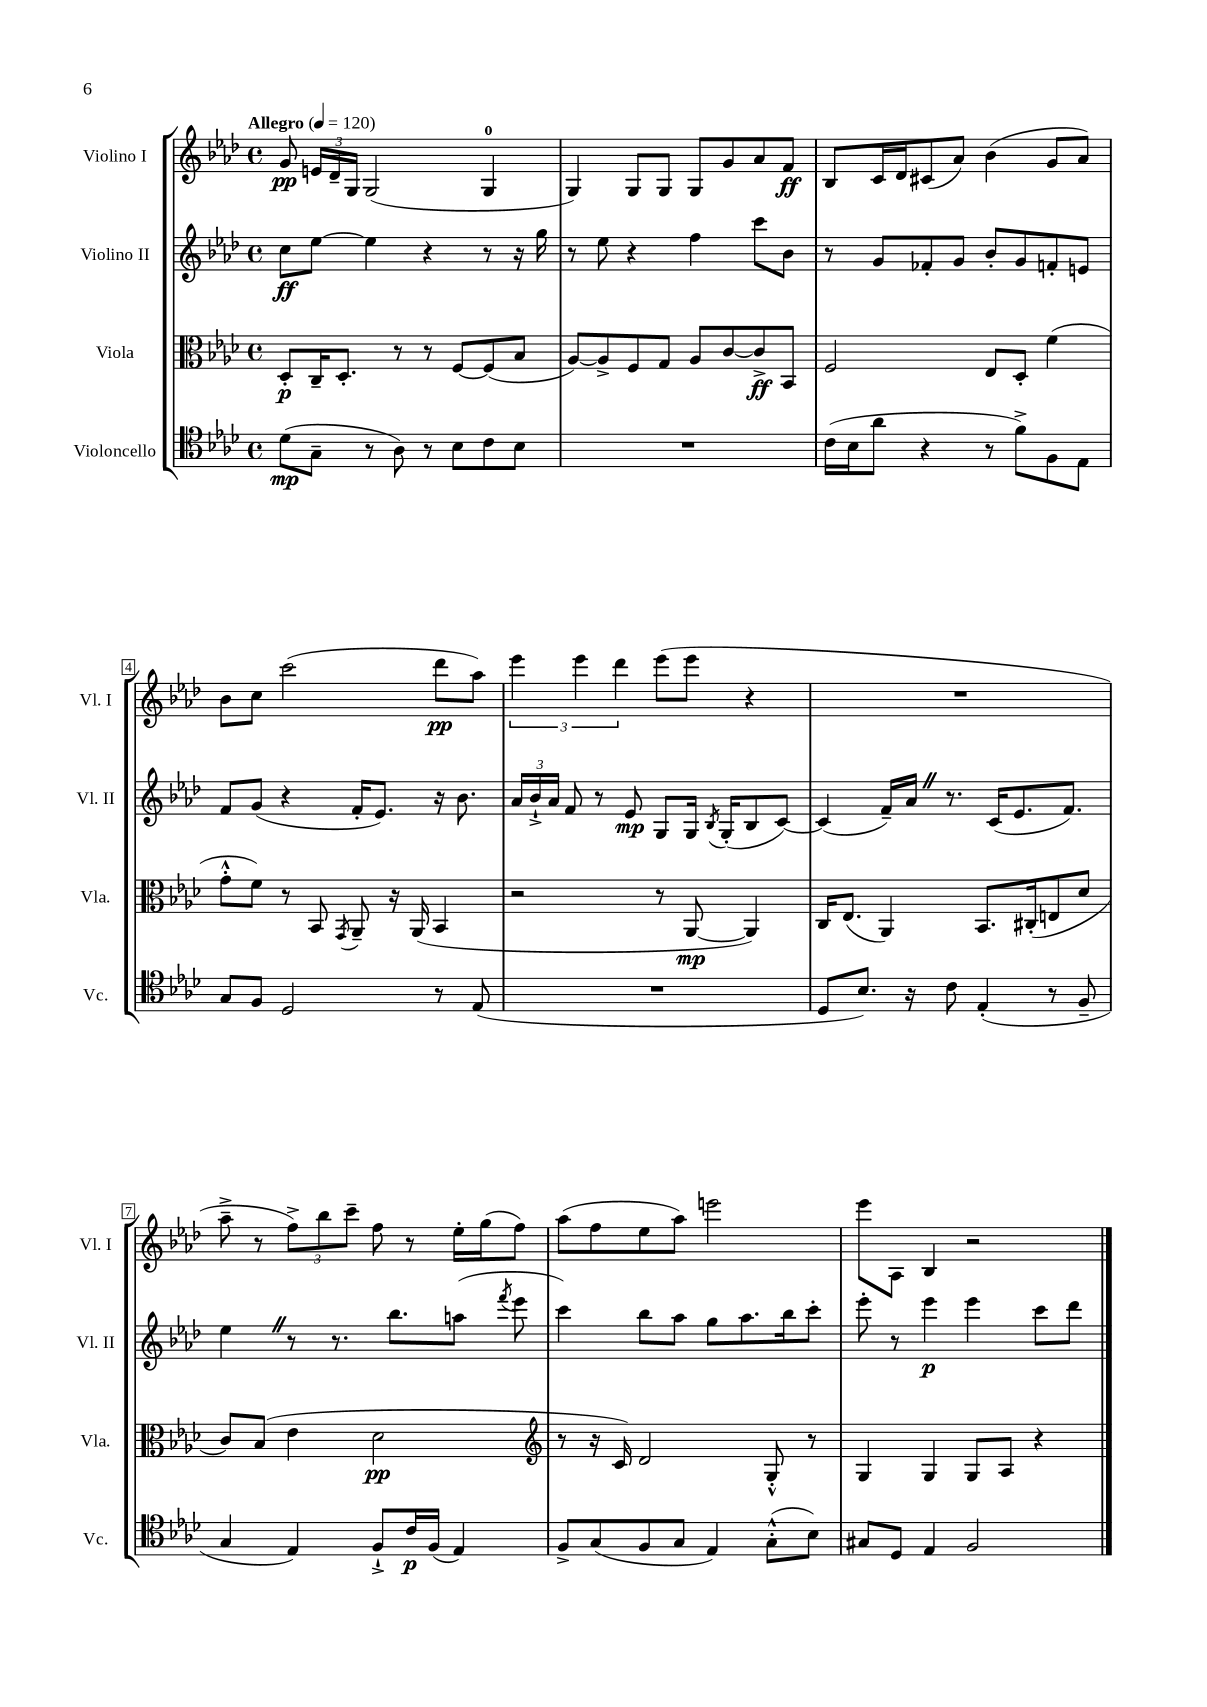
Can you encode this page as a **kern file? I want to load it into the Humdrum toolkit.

**kern	**kern	**kern	**kern
*staff4	*staff3	*staff2	*staff1
*clefC4	*clefC3	*clefG2	*clefG2
*k[b-e-a-d-]	*k[b-e-a-d-]	*k[b-e-a-d-]	*k[b-e-a-d-]
*M4/4	*M4/4	*M4/4	*M4/4
*met(c)	*met(c)	*met(c)	*met(c)
*MM120	*MM120	*MM120	*MM120
(8d-	8D-'	8cc	8g
8G~	16C~	[8ee-	24e
.	.	.	24d-~
.	8.D-'	.	.
.	.	.	24G
8r	.	4ee-]	(2G
8A-)	8r	.	.
8r	8r	4r	.
8B-	[8F	.	.
8c	(8F]	8r	4G
8B-	8B-	16r	.
.	.	16gg	.
=	=	=	=
1r	[8A-)	8r	4G)
.	8A-^]	8ee-	.
.	8F	4r	8G
.	8G	.	8G
.	8A-	4ff	8G
.	[8c	.	8g
.	8c^]	8ccc	8a-
.	8BB-	8b-	8f
=	=	=	=
(16c	2F	8r	8B-
16B-	.	.	.
8a-	.	8g	16c
.	.	.	16d-
4r	.	8f-'	(8c#
.	.	8g	8a-)
8r	8E-	8b-'	(4b-
8f^)	8D-'	8g	.
8F	(4f	8f'	8g
8E-	.	8e	8a-)
=	=	=	=
8G	8g'^^	8f	8b-
8F	8f)	(8g	8cc
2D-	8r	4r	(2ccc
.	8BB-	.	.
.	8qGG	.	.
.	8AA-~	16f'	.
.	.	8.e-)	.
.	16r	.	.
.	(16AA-	.	.
8r	4BB-	16r	8ddd-
.	.	8.b-	.
(8E-	.	.	8aa-)
=	=	=	=
1r	2r	24a-	6eee-
.	.	24b-`^	.
.	.	24a-	.
.	.	8f	.
.	.	.	6eee-
.	.	8r	.
.	.	.	6ddd-
.	.	8e-	.
.	8r	8G	(8eee-
.	[8AA-	16G	8eee-
.	.	8qB-	.
.	.	(16G'	.
.	4AA-])	8B-	4r
.	.	[8c)	.
=	=	=	=
8D-	16C	(4c]	1r
.	(8.E-	.	.
8.B-)	.	.	.
.	4AA-)	16f~)	.
16r	.	16a-	.
8c	.	8.r	.
(4E-'	8.BB-	.	.
.	.	(16c	.
.	.	8.e-	.
.	(16C#'	.	.
8r	8E	.	.
.	.	8.f)	.
8F~	8d-	.	.
=	=	=	=
4G	8c)	4ee-	8aa-~^
.	(8B-	.	8r
4E-)	4e-	8r	12ff^)
.	.	.	12bb-
.	.	8.r	.
.	.	.	12ccc~
8F`^	2d-	.	8ff
.	.	8.bb-	.
16c	.	.	8r
(16F	.	.	.
4E-)	.	(8aa	16ee-'
.	.	.	(16gg
.	.	8qfff	.
.	.	8eee-	8ff)
=	=	=	=
*	*clefG2	*	*
8F^	8r	4ccc)	(8aa-
(8G	16r	.	8ff
.	16c)	.	.
8F	2d-	8bb-	8ee-
8G	.	8aa-	8aa-)
4E-)	.	8gg	2eee
.	.	8.aa-	.
(8G'^^	8G'^^	.	.
.	.	16bb-	.
8B-)	8r	8ccc'	.
=	=	=	=
8G#	4G	8eee-'	8eee-
8D-	.	8r	8A-
4E-	4G	4eee-	4B-
2F	8G	4eee-	2r
.	8A-	.	.
.	4r	8ccc	.
.	.	8ddd-	.
==	==	==	==
*-	*-	*-	*-
